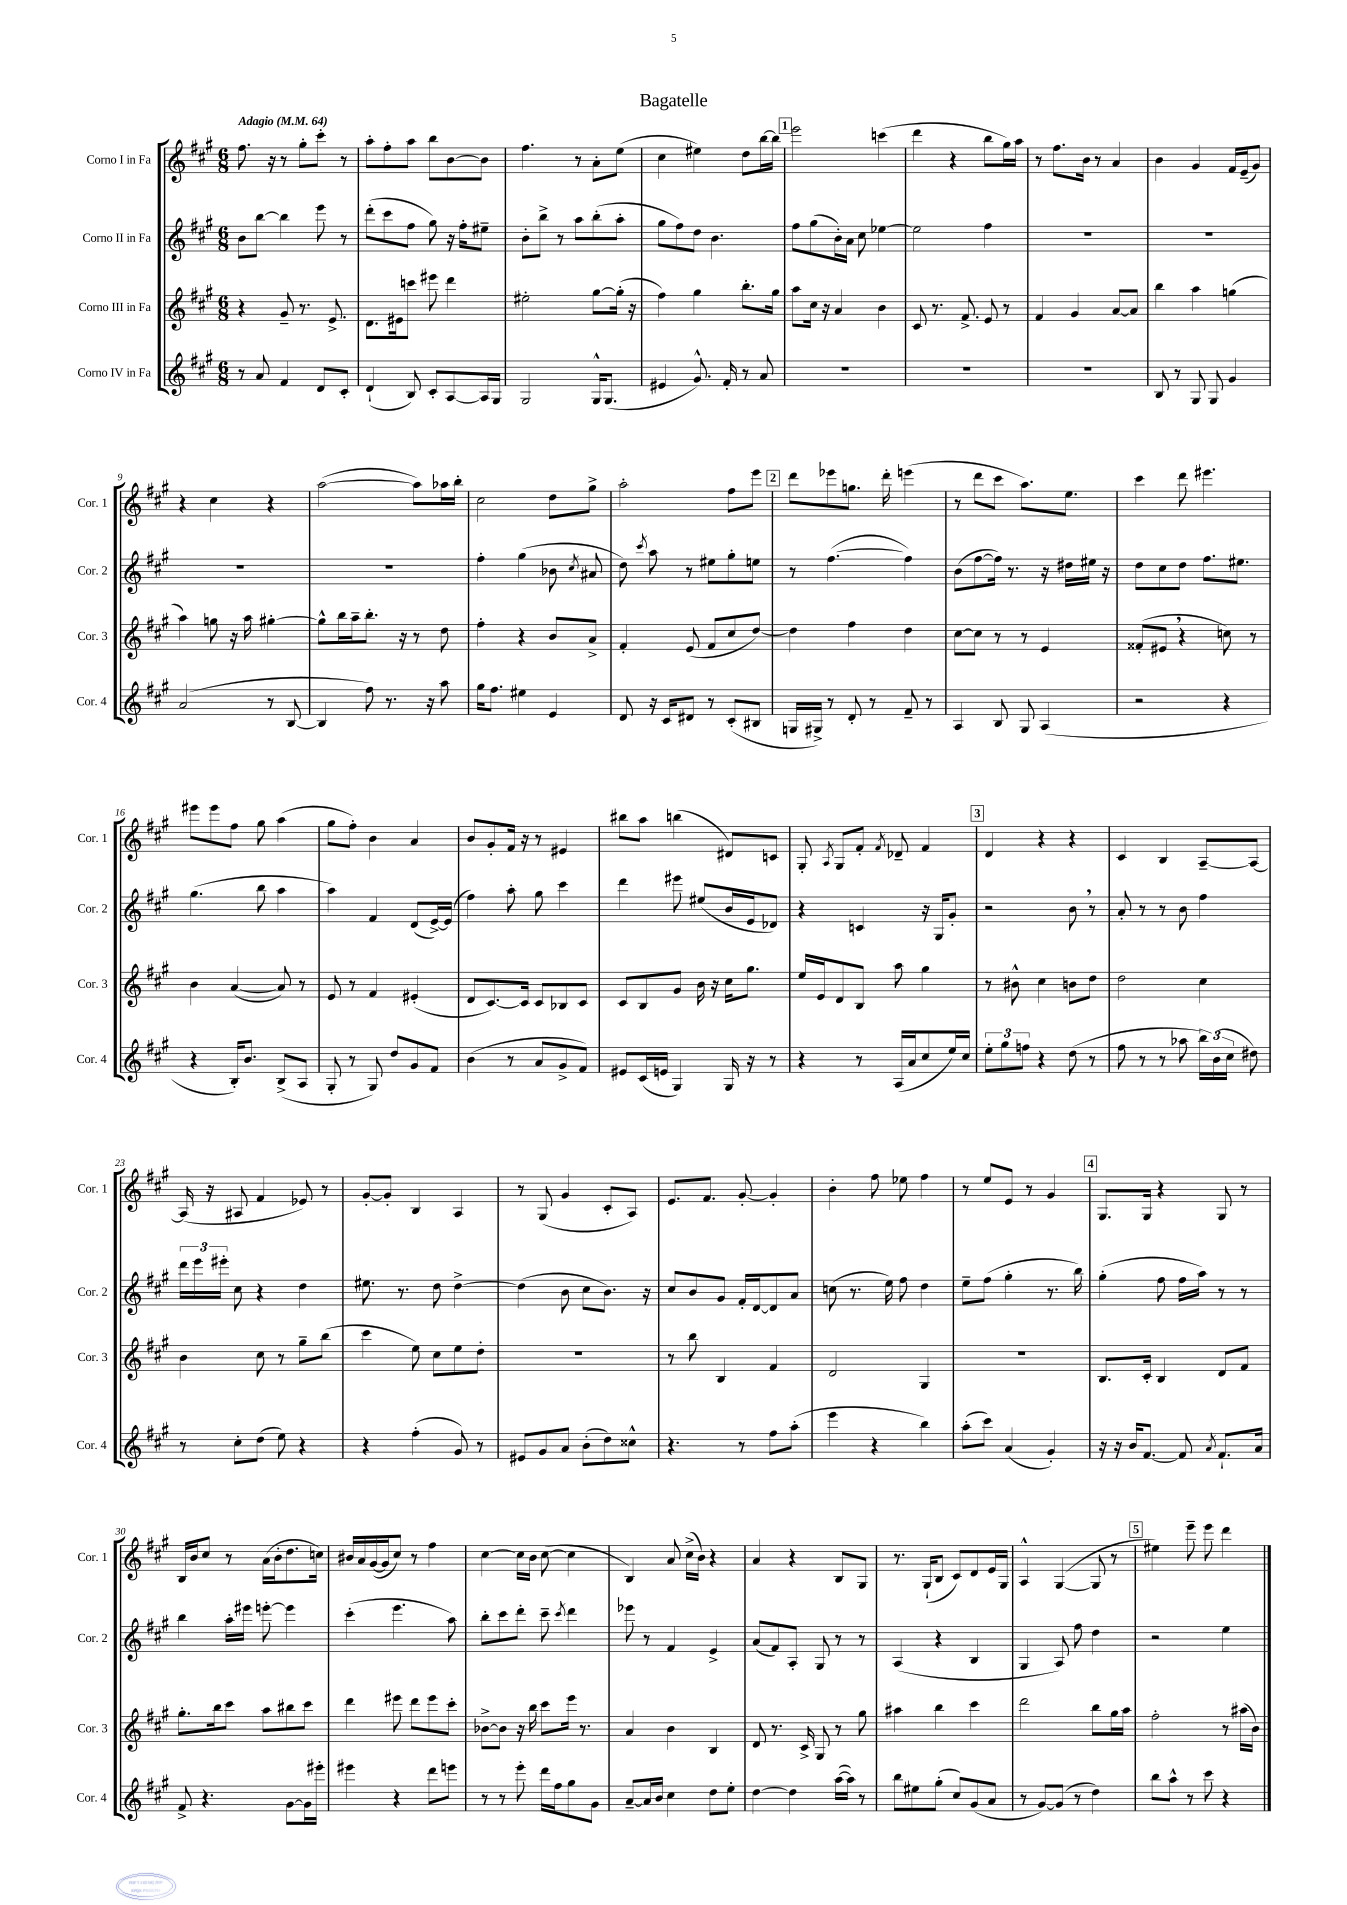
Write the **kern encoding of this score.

**kern	**kern	**kern	**kern
*staff4	*staff3	*staff2	*staff1
*clefG2	*clefG2	*clefG2	*clefG2
*k[f#c#g#]	*k[f#c#g#]	*k[f#c#g#]	*k[f#c#g#]
*M6/8	*M6/8	*M6/8	*M6/8
*MM64	*MM64	*MM64	*MM64
8r	4r	8b\L	8.ff#\
8a/	.	[8bb\J	.
.	.	.	16r
4f#/	8g#~/	4bb\]	8r
.	8.r	.	8gg#'\L
8d/L	.	8eee\	8ccc#'\J
.	8.e^/	.	.
8c#'/J	.	8r	8r
=	=	=	=
(4d`/	8.d\L	(8ddd'\L	8aa'\L
.	.	8ccc#\	8ff#'\
.	16e#\k	.	.
8B/)	8ccc\J	8ff#\J	8aa\J
8c#'/L	8eee#\	8gg#\)	8bb\L
[8A/	4ddd\	16r	[8b\
.	.	16ff#'\LK	.
16A/]L	.	8ee#~\J	8b\]J
16G#/JJ	.	.	.
=	=	=	=
2G#/	2ee#'\	8b'\L	4.ff#\
.	.	8bb^\J	.
.	.	8r	.
.	.	8aa\L	8r
16G#^^/LK	[8gg#\L	(8bb'\	8a'\L
(8.G#/J	.	.	.
.	(16gg#'\]Jk	8aa'\J	(8ee\J
.	16r	.	.
=	=	=	=
4e#/	4ff#\)	8gg#\L	4cc#\
.	.	8ff#\)	.
8.g#^^/)	4gg#\	8dd\J	4ee#\)
.	.	4.b\	.
16f#'/	.	.	.
8r	8.bb'\L	.	8dd\L
8a/	.	.	[16bb\L
.	16gg#\Jk	.	16bb\]JJ
=	=	=	=
2.r	8aa\L	8ff#\L	2eee\
.	16cc#\Jk	(8gg#\	.
.	16r	.	.
.	4a/	16b'\L)	.
.	.	16a\JJ	.
.	.	8cc#\	.
.	4b\	[4ee-\	(4ccc\
=	=	=	=
2.r	8c#/	2ee-\]	4ddd\
.	8.r	.	.
.	.	.	4r
.	8.f#^/	.	.
.	8e/	4ff#\	8bb\L
.	8r	.	16gg#\L)
.	.	.	16aa\JJ
=	=	=	=
2.r	4f#/	2.r	8r
.	.	.	8.ff#\L
.	4g#/	.	.
.	.	.	16b\Jk
.	.	.	8r
.	[8a/L	.	4a/
.	8a/]J	.	.
=	=	=	=
8B/	4bb\	2.r	4b\
8r	.	.	.
8G#/	4aa\	.	4g#/
8G#/	.	.	.
4g#/	(4gg\	.	16f#/LL
.	.	.	(16e~/J
.	.	.	8g#/J)
=	=	=	=
(2a/	4aa\)	2.r	4r
.	8gg\	.	4cc#\
.	16r	.	.
.	16aa\	.	.
8r	[4gg#'\	.	4r
[8B/	.	.	.
=	=	=	=
4B/]	8gg#^^\]L	2.r	([2aa\
.	16bb\L	.	.
.	16aa~\J	.	.
8ff#\)	8.bb'\J	.	.
8.r	.	.	.
.	16r	.	.
.	8r	.	8aa\]L)
16r	.	.	.
8aa\	8dd\	.	16aa-\L
.	.	.	16bb'\JJ
=	=	=	=
16gg#\LK	4ff#'\	4ff#'\	2cc#\
8.ff#\J	.	.	.
4ee#\	4r	(4gg#\	.
4e/	8b/L	8b-\	8dd\L
.	.	8qcc#/	.
.	8a^/J	8a#/	8gg#^\J
=	=	=	=
8d/	4f#'/	8dd\)	2aa'\
.	.	8qccc#/	.
16r	.	8aa\	.
16c#/LK	.	.	.
8d#/J	(8e/	8r	.
8r	8f#/L	8ee#\L	.
(8c#'/L	8cc#/	8gg#'\	8ff#\L
8B#/J	[8dd/J)	8ee\J	8eee\J
=	=	=	=
16G/LL	4dd\]	8r	8ddd\L
16G#^/JJ)	.	.	.
8r	.	([4.ff#\	8eee-\
8d'/	4ff#\	.	8.gg\J
8r	.	.	.
.	.	.	16ddd'\
8f#~/	4dd\	4ff#\])	(4eee\
8r	.	.	.
=	=	=	=
4A/	[8cc#\L	(8b\L	8r
.	8cc#\]J	[8ff#\	8ddd\L
8B/	8r	16ff#\]Jk)	8ccc#\J
.	.	8.r	.
8G#/	8r	.	8.aa\L)
(4A/	4e/	16r	.
.	.	16dd#\LL	8.ee\J
.	.	16ee#\JJ	.
.	.	16r	.
=	=	=	=
2r	(8f##'/L	8dd\L	4ccc#\
.	8e#/J	8cc#\	.
.	4r	8dd\J	8ddd\
.	.	8.ff#\L	4.eee#\
4r	8cc\)	.	.
.	.	8.ee#\J	.
.	8r	.	.
=	=	=	=
4r	4b\	(4.gg#\	8eee#\L
.	.	.	8eee#\
16B'/LK)	([4a/	.	8ff#\J
8.b/J	.	.	.
.	.	8bb\	8gg#\
(8B^/L	8a/])	4aa\	(4aa\
8A/J	8r	.	.
=	=	=	=
8G#'/	8e/	4aa\)	8gg#\L
8r	8r	.	8ff#'\J)
8G#/)	4f#/	4f#/	4b\
8dd/L	.	.	.
8g#/	(4e#'/	(8d/L	4a/
8f#/J	.	[16e^/L)	.
.	.	(16e/]JJ	.
=	=	=	=
(4b\	8d/L	4ff#\)	8b/L
.	[8.c#/)	.	8g#'/
8r	.	8aa'\	16f#/Jk
.	16c#/]Jk	.	16r
8a/L	8c#/L	8gg#\	8r
8g#^/	8B-/	4ccc#\	4e#/
8f#/J)	8c#/J	.	.
=	=	=	=
8e#/L	8c#/L	4ddd\	8bb#\L
(16c#/L	8B/	.	8aa\J
16e/JJ	.	.	.
4G#/)	8g#/J	8eee#\	(4bb\
.	16b\	(8ee#/L	.
.	16r	.	.
16G#/	16cc#\LK	16b/L	8d#/L)
16r	8.gg#\J	16e/J	.
8r	.	8d-/J)	8c/J
=	=	=	=
4r	16ee/LL	4r	8G#'/
.	16e/J	.	.
.	.	.	8qA/
.	8d/	.	8G#/L
8r	8B/J	4c/	8f#'/J
.	.	.	8qf#/
(16A/LL	8aa\	.	8d-~/
16a/J	.	.	.
8cc#/	4gg#\	16r	4f#/
.	.	16G#/LK	.
16ee/L)	.	8g#'/J	.
16cc#/JJ	.	.	.
=	=	=	=
12ee'\L	8r	2r	4d/
12gg#\	.	.	.
.	8b#^^\	.	.
12ff\J	.	.	.
4r	4cc#\	.	4r
(8dd\	8b\L	8b\	4r
8r	8dd\J	8r	.
=	=	=	=
8ff#\	2dd\	8a'/	4c#/
8r	.	8r	.
8r	.	8r	4B/
8aa-\	.	8b\	.
24bb\LL)	4cc#\	4ff#\	[8A~/L
(24b\	.	.	.
24cc#\JJ	.	.	.
8dd#\)	.	.	8A/_J
=	=	=	=
8r	4b\	24ddd\LL	(16A/]
.	.	24eee\	.
.	.	.	16r
.	.	24eee#'\JJ	.
8cc#'\L	.	8cc#\	8A#/
(8dd\J	8cc#\	4r	4f#/
8ee\)	8r	.	.
4r	8gg#~\L	4dd\	8e-/)
.	(8bb\J	.	8r
=	=	=	=
4r	4ccc#\	8.ee#\	[8g#'/L
.	.	.	8g#'/]J
.	.	8.r	.
(4ff#'\	8ee\)	.	4B/
.	8cc#\L	8dd\	.
8g#/)	8ee\	[4dd^\	4A/
8r	8dd'\J	.	.
=	=	=	=
8e#/L	2.r	(4dd\]	8r
8g#/	.	.	(8G#/
8a/J	.	8b\	4g#/
(8b'\L	.	8cc#\L	.
8dd\)	.	8.b\J)	8c#'/L
8cc##^^\J	.	.	8A/J)
.	.	16r	.
=	=	=	=
4.r	8r	8cc#/L	8.e/L
.	8bb\	8b/	.
.	.	.	8.f#/J
.	4B/	8g#/J	.
8r	.	16f#'/LL	[8g#'/
.	.	[16d/J	.
8ff#\L	4f#/	8d/]	4g#'/]
(8aa'\J	.	8a/J	.
=	=	=	=
4eee\	2d/	(8cc\	4b'\
.	.	8.r	.
4r	.	.	8ff#\
.	.	16ee\)	.
.	.	8ff#\	8ee-\
4bb\)	4G#/	4dd\	4ff#\
=	=	=	=
(8aa'\L	2.r	8ee~\L	8r
8ccc#\J)	.	(8ff#\J	8ee/L
(4a/	.	4gg#'\	8e/J
.	.	.	8r
4g#'/)	.	8.r	4g#/
.	.	16bb\)	.
=	=	=	=
16r	8.B/L	(4gg#'\	8.G#/L
16r	.	.	.
16b/LK	.	.	.
[8.f#/J	16c#'/Jk	.	16G#/Jk
.	4B/	8ff#\	4r
8f#/]	.	16ff#\LL	.
.	.	16aa\JJ)	.
8qa/	.	.	.
8.f#`/L	8d/L	8r	8G#/
.	8f#/J	8r	8r
16a/Jk	.	.	.
=	=	=	=
8f#^/	8.gg#'\L	4bb\	16B/LL
.	.	.	16b/J
4.r	.	.	8cc#/J
.	16bb\k	.	.
.	8ccc#\J	16aa'\LL	8r
.	.	16eee#\JJ	.
.	8aa\L	[8eee'\	(16a\LL
.	.	.	16b'\J
[8g#\L	8bb#\	4eee\]	8.dd\
16g#\]L	8ccc#\J	.	.
16eee#'\JJ	.	.	16cc\Jk)
=	=	=	=
4eee#\	4ddd\	(4ccc#'\	16b#/LL
.	.	.	16a/
.	.	.	([16g#/
.	.	.	16g#/]J
4r	8eee#\	4.eee\	8cc#/J)
.	8ddd\L	.	8r
8ddd\L	8eee#\	.	4ff#\
8eee\J	8ccc#'\J	8aa\)	.
=	=	=	=
8r	[8b-^\L	8bb'\L	[4cc#\
8r	8b-\]J	8ccc#\	.
8eee'\	16r	8ddd'\J	16cc#\]LL
.	16bb\	.	16b\JJ
16ddd\LL	8ccc#\L	8ccc#~\	([8cc#\
16ff#\J	.	.	.
.	.	8qccc#/	.
8gg#\	16eee\Jk	4ddd\	4cc#\]
.	8.r	.	.
8g#\J	.	.	.
=	=	=	=
[8a~/L	4a/	8eee-\	4B/)
16a/]L	.	8r	.
16b/JJ	.	.	.
4cc#\	4b\	4f#/	8a/
.	.	.	(16cc#^\LL
.	.	.	16b\JJ)
8dd\L	4B/	4e^/	4r
8ee'\J	.	.	.
=	=	=	=
[4dd\	8d/	(8a/L	4a/
.	8.r	8f#/)	.
4dd\]	.	8A'/J	4r
.	16c#^/	.	.
.	8G#/	8G#/	.
([16aa\LL	8r	8r	8B/L
16aa\]JJ)	.	.	.
8r	8gg#\	8r	8G#/J
=	=	=	=
8bb\L	4aa#\	(4A/	8.r
8ee#\	.	.	.
.	.	.	(16G#`/LK
(8gg#'\J	4bb\	4r	8B/J
8cc#/L)	.	.	8c#/L)
(8g#/	4ccc#\	4B/	8d/
8a/J	.	.	16e/L
.	.	.	16G#/JJ
=	=	=	=
8r	2ddd\	4G#/	4A^^/
[8g#/L)	.	.	.
(8g#/]J	.	8A/)	([4G#/
8r	.	8ff#\	.
4dd\)	8bb\L	4dd\	8G#/]
.	16gg#\L	.	8r
.	16aa\JJ	.	.
=	=	=	=
8bb\L	2ff#'\	2r	4ee#\)
8aa^^\J	.	.	.
8r	.	.	8eee~\
8ccc#\	.	.	8eee\
4r	8r	4ee\	4ddd\
.	(16aa#\LL	.	.
.	16b\JJ)	.	.
==	==	==	==
*-	*-	*-	*-
